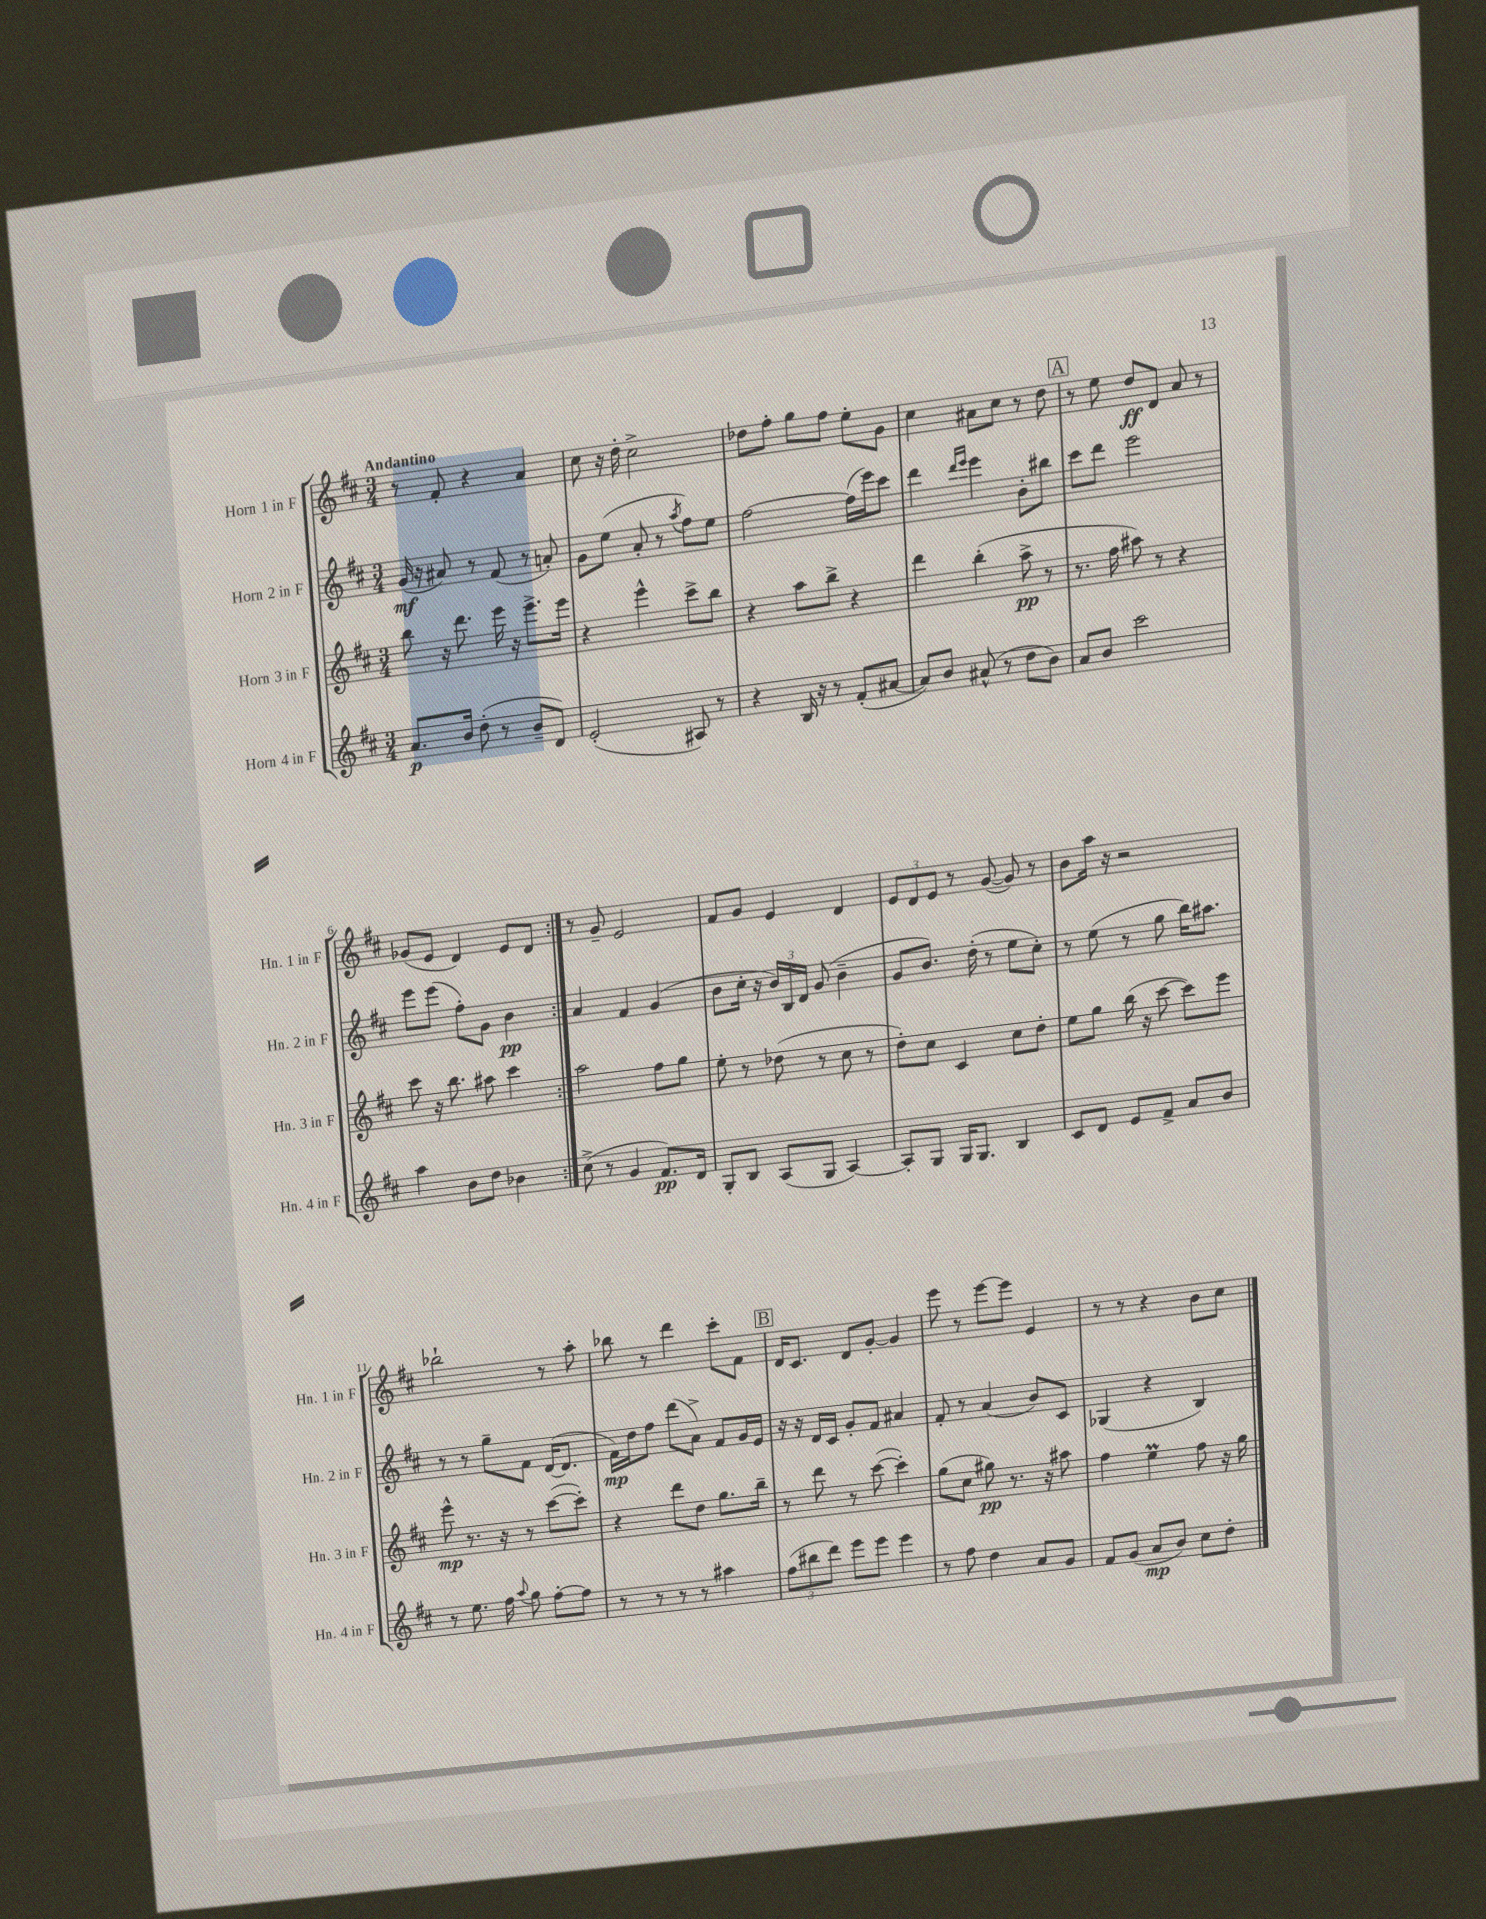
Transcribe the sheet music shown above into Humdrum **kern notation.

**kern	**kern	**kern	**kern
*staff4	*staff3	*staff2	*staff1
*clefG2	*clefG2	*clefG2	*clefG2
*k[f#c#]	*k[f#c#]	*k[f#c#]	*k[f#c#]
*M3/4	*M3/4	*M3/4	*M3/4
8.a	8bb	(16g	8r
.	.	16r	.
.	16r	8a#)	8f#'
16b	8.ddd	.	.
(8dd'	.	8r	4r
8r	16eee	(8f#	.
.	16r	.	.
8b~	8.eee^	8r	4a
8d)	.	8a')	.
.	16eee	.	.
=	=	=	=
(2e'	4r	8g	8cc#
.	.	(8ee	16r
.	.	.	16dd'
.	4eee^^	8a'	2cc#^
.	.	8r	.
.	.	8qaa	.
8A#)	8ccc#^	8ff#)	.
8r	8bb	8ee	.
=	=	=	=
4r	4r	[2ff#	8dd-
.	.	.	8ff#'
16B	8aa	.	8gg
16r	.	.	.
8r	8bb^	.	8ff#
(8f#'	4r	(16ff#]	8ee'
.	.	16eee)	.
[8a#	.	8ccc#	8g
=	=	=	=
8a#])	4ddd	4ddd	4cc#
8b	.	.	.
.	.	16qqddd	.
.	.	16qqeee	.
(8a#^^	(4bb'	4eee	8a#
8r	.	.	8cc#
8dd	8aa^	8b'	8r
8b)	8r	8bb#	8dd
=	=	=	=
8a	8.r	8ccc#	8r
8b	.	8ddd	8ee
.	16ff#	.	.
2ccc#	8aa#)	2eee	8dd
.	8r	.	8d
.	4r	.	8a
.	.	.	8r
=	=	=	=
4aa	8ccc#	8eee	(8g-
.	16r	(8eee	8e
.	8.bb	.	.
8b	.	8ff#')	4d)
8dd	8aa#	8g	.
4b-	4ccc#	4b	8e
.	.	.	8d
=:|!	=:|!	=:|!	=:|!
(8cc#^	2aa	4a	8r
8r	.	.	8g~
4g	.	4f#	2e
8.f#)	8ff#	(4g	.
.	8gg	.	.
16d	.	.	.
=	=	=	=
8G'	8ee'	8b	8f#
8B	8r	16cc#'	8g
.	.	16r	.
(8A	(8dd-	24b)	4e
.	.	24B	.
.	.	24d	.
8G	8r	(8g	.
[4A)	8cc#	4b~	4d
.	8r	.	.
=	=	=	=
8A']	8dd')	8g	12e
.	.	.	12d
8G	8cc#	8.b)	.
.	.	.	12e
16G	4c#	.	8r
8.G	.	(16dd'	.
.	.	8r	([8g
4B	8cc#	8ee	8g])
.	8dd'	8cc#')	8r
=	=	=	=
8c#	8ee	8r	8b
8d	8gg	(8ee	16aa
.	.	.	16r
8e	(16bb	8r	2r
.	16r	.	.
8f#^	[8ccc#	8gg	.
8a	8ccc#])	16bb)	.
.	.	8.aa#	.
8b	8eee	.	.
=	=	=	=
8r	8eee^^	8r	2bb-`
8.ee	8.r	8r	.
.	.	8gg~	.
16ff#	16r	.	.
8qqaa	.	.	.
8gg	8r	8f#	.
[8ff#'	([8ccc#	([16d	8r
.	.	8.d]	.
8ff#]	8ccc#'])	.	8aa'
=	=	=	=
8r	4r	16f#)	8bb-
.	.	16dd	.
8r	.	8ff#	8r
8r	8ddd	(8ddd	4ddd
8r	8dd	8a^)	.
4aa#	8.gg	8f#	8ccc#'
.	.	16g	8f#
.	16bb~	16e	.
=	=	=	=
(12ff#	8r	16r	16d
.	.	16r	8.c#
12bb#	.	.	.
.	8ddd	16d	.
12ddd)	.	.	.
.	.	16c#	.
8eee	8r	8g'	8d
8eee	([8ccc#	8f#	[8g'
4eee	4ccc#'])	4a#	4g]
=	=	=	=
8r	(8gg	8f#'	8eee
8ff#	8cc#	8r	8r
4dd	8gg#)	(4a	[8eee
.	8.r	.	8eee]
8a	.	8b)	4e
.	16r	.	.
8g	8aa#	8c#	.
=	=	=	=
8f#	4ff#	(4G-	8r
(8g	.	.	8r
8a	4ee	4r	4r
8b)	.	.	.
8cc#	8ff#	4B)	8b
8dd'	16r	.	8cc#
.	16gg	.	.
==	==	==	==
*-	*-	*-	*-
